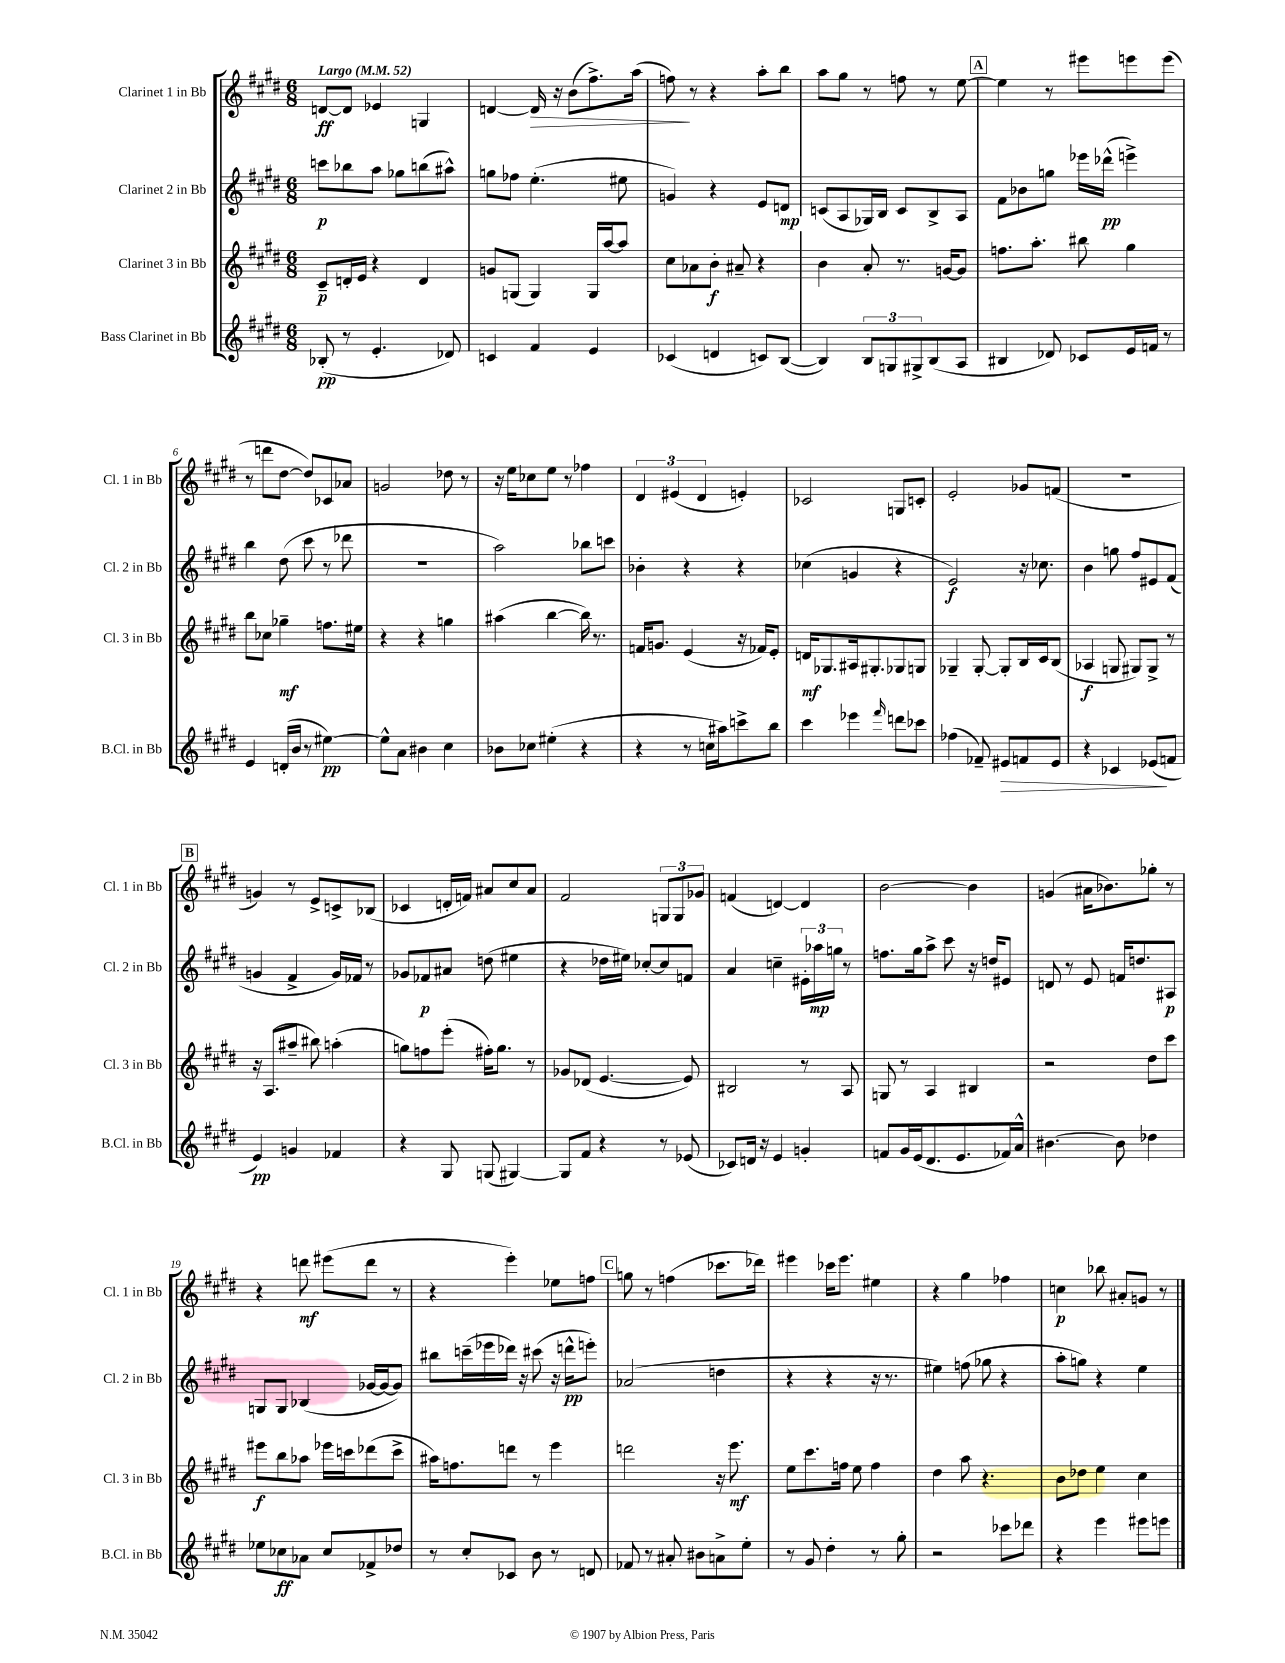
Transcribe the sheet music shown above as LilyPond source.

<<
\new StaffGroup <<
\new Staff = "s0" \with { instrumentName = "Clarinet 1 in Bb" shortInstrumentName = "Cl. 1 in Bb" } {
    \clef treble \key e \major \numericTimeSignature \time 6/8 \tempo "Largo" 4 = 52
    d'8~\ff d'8 ees'4 g4 |
    d'4~ d'16\> r16 b'8( fis''8.->) a''16( |
    f''8\!) r8 r4 a''8-. b''8 |
    a''8 gis''8 r8 f''8 r8 e''8~ |
    \mark \markup { \box "A" } e''4 r8 eis'''8 e'''8 e'''8( |
    r8 d'''8 dis''8~ dis''8) ces'8 aes'8 |
    g'2 des''8 r8 |
    r16 e''16 ces''8 e''8 r8 fes''4 |
    \tuplet 3/2 { dis'4 eis'4( dis'4 } e'4-.) |
    ces'2 g8 c'8-. |
    e'2-. ges'8 f'8( |
    R2. |
    \mark \markup { \box "B" } g'4) r8 e'8-> c'8-> bes8( |
    ces'4 d'16-. f'16) ais'8 cis''8 ais'8 |
    fis'2 \tuplet 3/2 { g8 g8 ges'8 } |
    f'4( d'4~) d'4 |
    b'2~ b'4 |
    g'4( ais'16 bes'8.) ges''8-. r8 |
    r4 d'''8\mf eis'''8( d'''8 r8 |
    r4 e'''4-.) ees''8 f''8 |
    \mark \markup { \box "C" } g''8 r8 f''4( ces'''8. des'''16) |
    eis'''4 ces'''16 eis'''8. eis''4 |
    r4 gis''4 fes''4 |
    c''4\p bes''8 ais'8-. g'8 r8 \bar "|." |
}
\new Staff = "s1" \with { instrumentName = "Clarinet 2 in Bb" shortInstrumentName = "Cl. 2 in Bb" } {
    \clef treble \key e \major \numericTimeSignature \time 6/8
    c'''8\p bes''8 a''8 ges''8 b''8( ais''8-^) |
    g''8 fes''8 e''4.-.( eis''8 |
    g'4) r4 e'8 d'8\mp |
    c'8( a8 ges16) b16 c'8 b8-> a8 |
    \mark \markup { \box "A" } fis'8 bes'8 g''8 ees'''16 des'''16-^\pp( e'''4->) |
    b''4 dis''8( cis'''8 r8 des'''8 |
    R2. |
    a''2) bes''8 c'''8 |
    bes'4-. r4 r4 |
    ces''4( g'4 r4 |
    e'2\f) r16 ces''8. |
    b'4 g''8 fis''8 eis'8 fis'8( |
    \mark \markup { \box "B" } g'4 fis'4-> g'16) fes'16 r8 |
    ges'8 fes'8\p ais'8 d''8( eis''4 |
    r4 des''16 eis''16) ces''8~-. ces''8 f'8 |
    a'4 c''4-- \tuplet 3/2 { eis'16-. aes''16\mp g''16 } r8 |
    f''8. gis''16 a''8-> cis'''8 r16 d''16 eis'8 |
    d'8 r8 e'8 f'16 d''8. ais8\p |
    g8 g8 bes4( ges'16~ ges'16~ ges'8) |
    bis''8 c'''16--( ees'''16 des'''16) r16 cis'''8( r16 d'''16-^\pp e'''8-.) |
    \mark \markup { \box "C" } aes'2( d''4 |
    r4 r4 r16 r8. |
    eis''4) f''8( ges''8 r4 |
    a''8-. g''8) r4 e''4 \bar "|." |
}
\new Staff = "s2" \with { instrumentName = "Clarinet 3 in Bb" shortInstrumentName = "Cl. 3 in Bb" } {
    \clef treble \key e \major \numericTimeSignature \time 6/8
    cis'8--\p d'16-. e'16 r4 d'4 |
    g'8 g8( g4) g16 a''16~ a''8 |
    cis''8 aes'8 b'8-.\f ais'8-- r4 |
    b'4 a'8-. r8. g'16~ g'8 |
    \mark \markup { \box "A" } f''8. a''8.-. bis''8 gis''4 |
    b''8 ces''8 ges''4--\mf f''8. eis''16 |
    r4 r4 g''4 |
    ais''4( b''4~ b''16) r8. |
    f'16 g'8. e'4( r16 fes'16) e'8-. |
    d'16\mf ges8. ais16 gis8.-. ges8 g8 |
    ges4-- ges8~-. ges8-. b16 cis'16 b8( |
    aes4\f g8 gis8) gis8-> r8 |
    \mark \markup { \box "B" } r16 a8.( ais''8-- bis''8) a''4-.( |
    g''8) f''8 e'''8-.( fis''16-.) g''8. r8 |
    ges'8 des'8( e'4.~ e'8) |
    bis2 r8 a8 |
    g8 r8 a4 bis4 |
    r2 dis''8 cis'''8 |
    eis'''8\f b''8 aes''8 ees'''16 c'''16 des'''8( c'''8-> |
    ais''16) f''8. d'''8 r8 e'''4 |
    \mark \markup { \box "C" } d'''2 r16 e'''8.\mf |
    e''8 cis'''8. f''16 e''8 f''4 |
    dis''4 a''8 r4. |
    b'8 des''8 e''4 cis''4 \bar "|." |
}
\new Staff = "s3" \with { instrumentName = "Bass Clarinet in Bb" shortInstrumentName = "B.Cl. in Bb" } {
    \clef treble \key e \major \numericTimeSignature \time 6/8
    bes8-.\pp( r8 e'4.-. des'8) |
    c'4 fis'4 e'4 |
    ces'4( d'4 c'8) b8~( |
    b4) \tuplet 3/2 { b8 g8 gis8-> } b8( a8 |
    \mark \markup { \box "A" } bis4 des'8) ces'8 e'16 f'16 r8 |
    e'4 d'16-.( b'16 r8 eis''4~\pp) |
    eis''8-^ a'8 bis'4 cis''4 |
    bes'8 ces''8 eis''4-.( r4 |
    r4 r8 c''16 ais''16) c'''8-> b''8 |
    cis'''4 ees'''4 \grace { fis'''16 } d'''8 ces'''8 |
    fes''4( fes'8--) eis'8\> f'8 eis'8 |
    r4 ces'4 ees'8\!( f'8 |
    \mark \markup { \box "B" } e'4\pp) g'4 fes'4 |
    r4 gis8 g8( gis4~) |
    gis8 fis'8 r4 r8 ees'8( |
    ces'8) d'16 r16 e'4 g'4-. |
    f'8 gis'16 e'16( dis'8. e'8. fes'16) a'16-^ |
    bis'4.~ bis'8 des''4 |
    ees''8 ces''8\ff aes'8 ces''8 fes'8-> des''8 |
    r8 cis''8-. ces'8 b'8 r8 d'8 |
    \mark \markup { \box "C" } fes'8 r8 ais'8-. bis'8 a'8-> e''8-. |
    r8 gis'8 dis''4-. r8 gis''8-. |
    r2 ces'''8 des'''8 |
    r4 e'''4 eis'''8 e'''8 \bar "|." |
}
>>
>>
